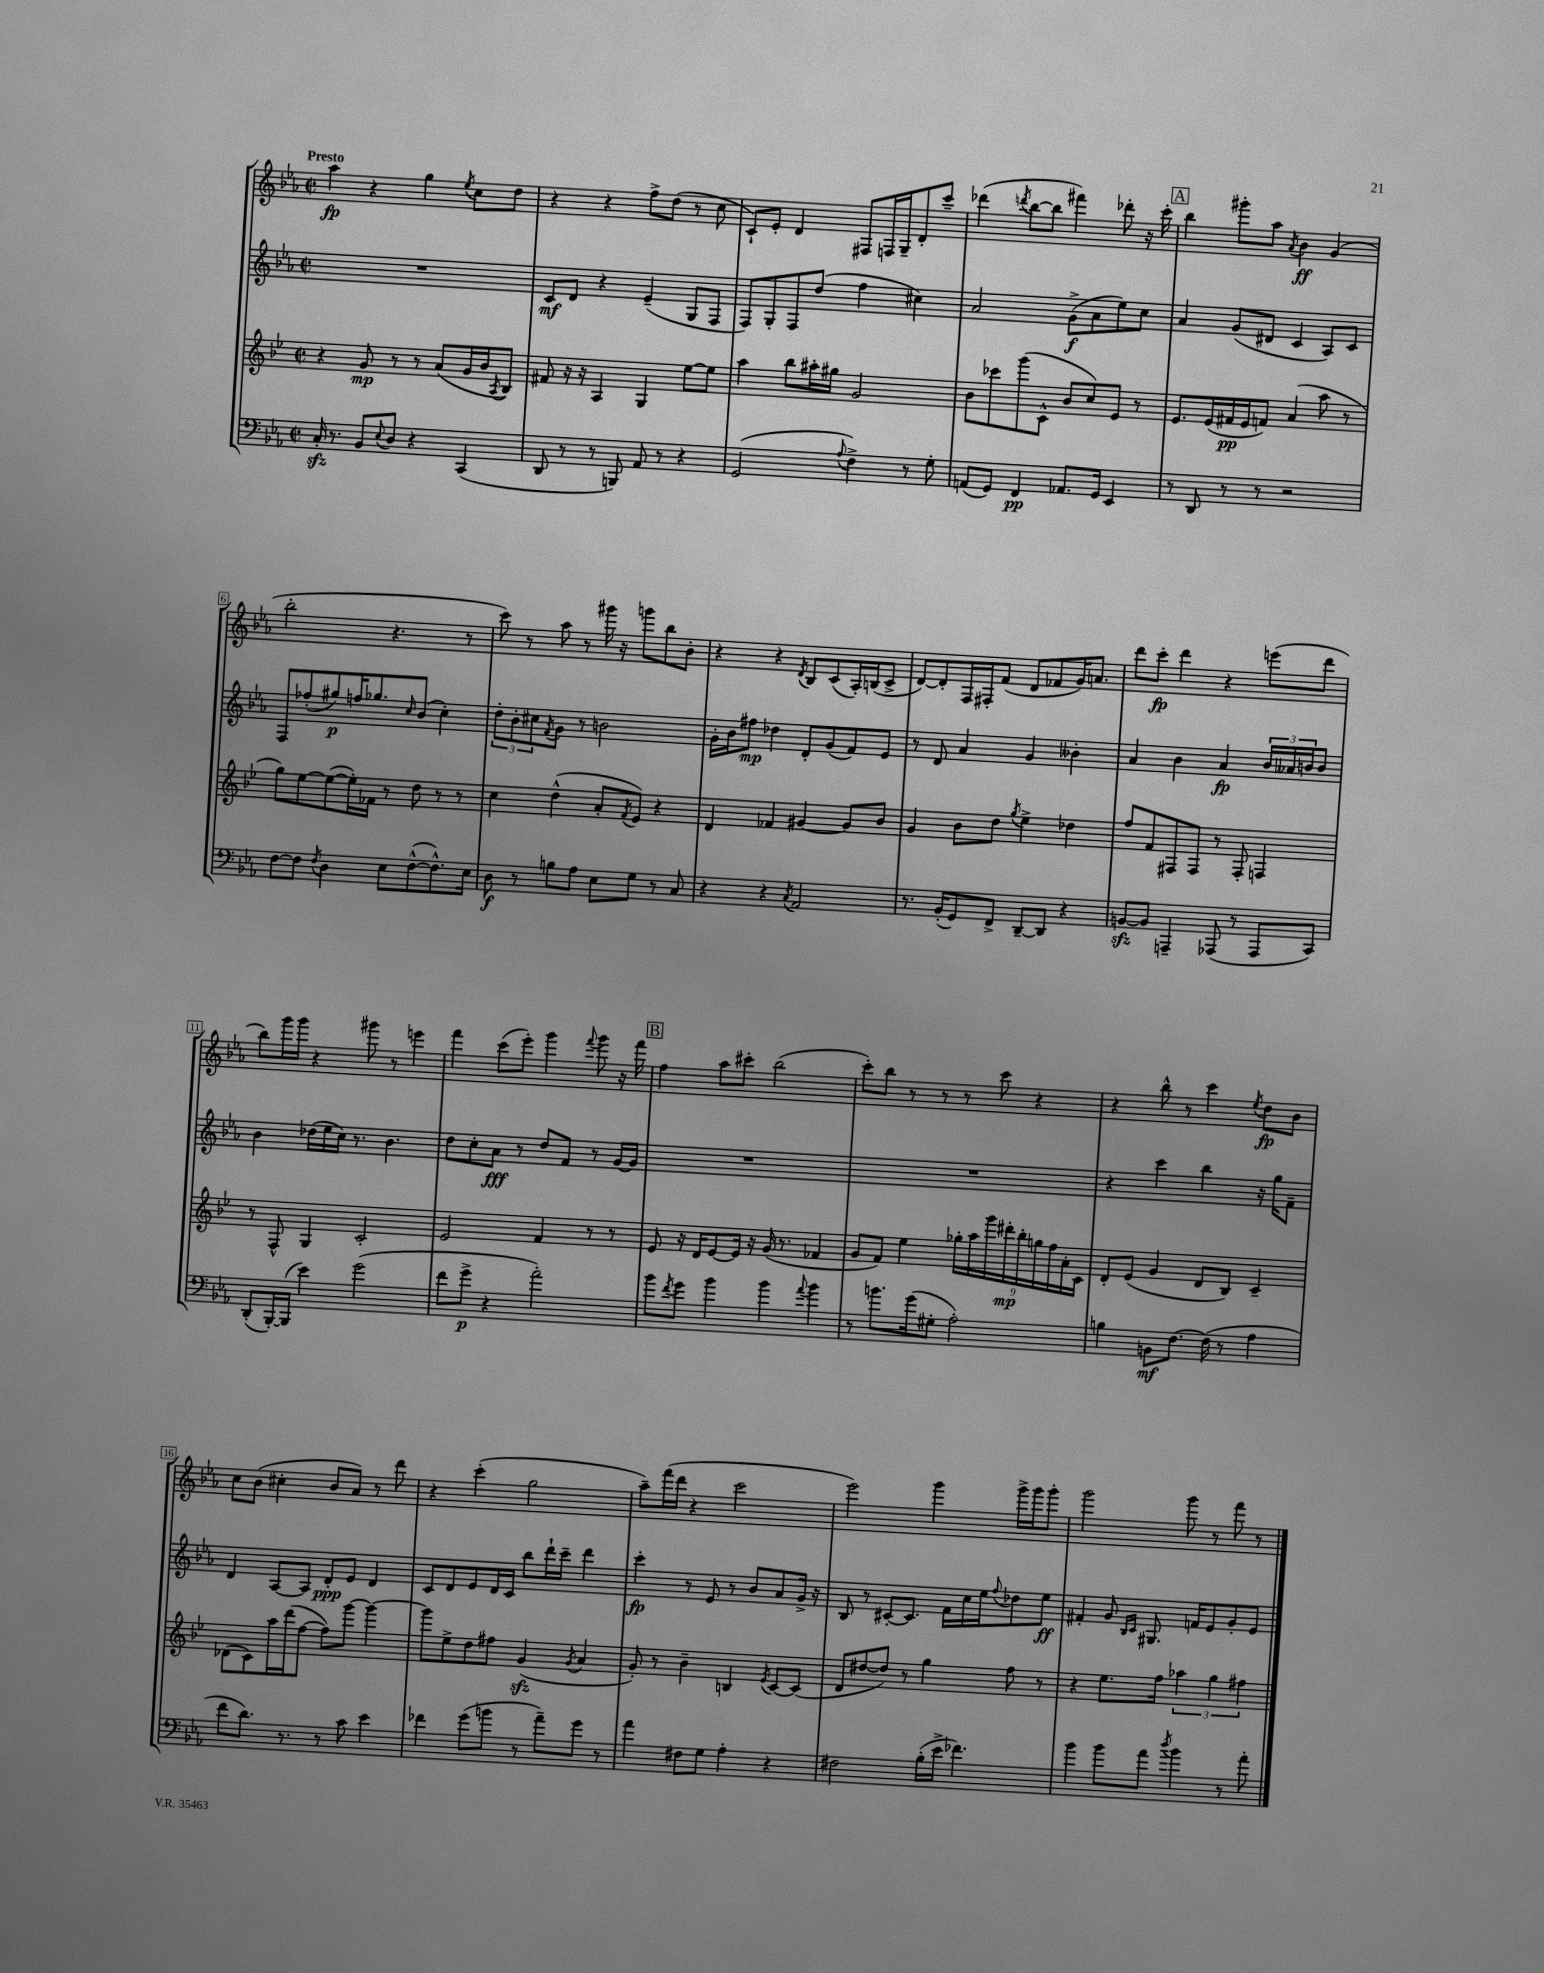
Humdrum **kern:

**kern	**kern	**kern	**kern
*staff4	*staff3	*staff2	*staff1
*clefF4	*clefG2	*clefG2	*clefG2
*k[b-e-a-]	*k[b-e-]	*k[b-e-a-]	*k[b-e-a-]
*M2/2	*M2/2	*M2/2	*M2/2
*met(c|)	*met(c|)	*met(c|)	*met(c|)
16C'	4r	1r	4aa-
8.r	.	.	.
8BB-	8g	.	4r
8qqE-	.	.	.
8D	8r	.	.
4r	8r	.	4gg
.	(8a	.	.
.	.	.	8qee-
(4CC	16g	.	8cc
.	16b-	.	.
.	8qA	.	.
.	8B-)	.	8dd
=	=	=	=
8DD	8f#	8c	4r
8r	16r	8d	.
.	16r	.	.
8r	4A	4r	4r
8BBB)	.	.	.
8AA-	4G	(4e-~	8ff^
8r	.	.	(8dd
4r	[8ee-	8G	8r
.	8ee-]	8F	8cc
=	=	=	=
(2GG	4aa	8F)	8c`)
.	.	8G'	8e-'
.	8bb-	8F	4d
.	16aa#'	(8dd	.
.	16gg#	.	.
8qqA-	.	.	.
4F^)	2g	4ff	8F#
.	.	.	16F
.	.	.	16G~
8r	.	4cc#)	8d'
8G'	.	.	8ccc~
=	=	=	=
(8AA	8b-	2a-	(4ddd-
8GG)	8ccc-	.	.
.	.	.	8qddd
4FF	(8ggg	.	[8bb-
.	8c^^	.	8bb-]
8.AA-	8b-	(8g^	4fff#)
.	8cc)	8a-	.
16GG	.	.	.
4EE-	8e-	8ee-)	8ddd-'
.	8r	8cc	16r
.	.	.	16ccc'
=	=	=	=
8r	8.e-	4a-	4bb-
8DD	.	.	.
.	(16e-	.	.
8r	16f#	(8g	8ggg#'
.	16e-	.	.
8r	8f)	8d#	8aa-
.	.	.	8qa-
2r	(4a	4c	4b-
.	8aa	8A-)	(4g
.	8r	8c	.
=	=	=	=
[8F	8gg)	8F	2bb-'
8F]	[8ee-	(8ff-'	.
8qF	.	.	.
4D	(8ee-_	8gg#)	.
.	16ee-'])	16ff	.
.	16f-	8.gg-	.
8E-	8r	.	4.r
.	.	16qqcc	.
([8F^^	8dd	(8b-	.
8.F^^])	8r	4cc')	.
.	8r	.	8r
16E-	.	.	.
=	=	=	=
8D	4cc	12dd'	8ccc)
.	.	12b-'	.
8r	.	.	8r
.	.	12cc#	.
.	.	8qf	.
8B	(4dd^^	8g	8aa-
8A-	.	8r	8r
8E-	8a'	2b	16ggg#
.	.	.	16r
.	8qf	.	.
8G	8e-)	.	8ggg
8r	4r	.	8bb-
8C	.	.	8b-'
=	=	=	=
4r	4d	16g'	4r
.	.	16b-	.
.	.	8ff#	.
4r	4f-	4dd-	4r
8qC	.	.	8qd
2AA-	[4g#	8d'	8B-
.	.	(8g	(8c
.	8g#]	8f)	16A-')
.	.	.	(16B
.	8b-	8e-	8c^
=	=	=	=
8.r	4g	8r	[8d)
.	.	8d	8d']
(16BB-'	.	.	.
8GG)	8b-	4a-	16F
.	.	.	16F#'
8FF^	8dd	.	(8f
.	8qgg	.	.
[8DD~	4ee-^	4g	8d
8DD]	.	.	8f-
4r	4dd-	4b--'	16g)
.	.	.	8.a
=	=	=	=
[8BB	8ff	4a-	8ddd
8BB]	8f	.	8ccc'
4AAA~	8F#	4b-	4ddd
.	8F#	.	.
(8AAA-	8r	4a-	4r
8r	8F#'	.	.
8AAA-	4F	24b-	(8eee
.	.	24a--	.
.	.	24b	.
8CC)	.	8b	8ddd
=	=	=	=
(8DD'	8r	4b-	8bb-)
[16BBB-')	8F^^	.	16ggg
(16BBB-]	.	.	16ggg
4e-)	4G	(16dd-	4r
.	.	16ee-	.
.	.	16cc)	.
.	.	8.r	.
(2g	2c'	.	8ggg#
.	.	4.b-	8r
.	.	.	4eee
=	=	=	=
8f	2e-	8dd	4fff
8g^	.	8cc'	.
4r	.	8a-	(8ccc
.	.	8r	8eee-')
2a-')	4f	8dd	4ggg
.	.	8f	.
.	.	.	8qqfff
.	8r	8r	8ggg
.	8r	[16g	16r
.	.	16g]	16fff
=	=	=	=
8b-	8e-	1r	4ff
8qf	.	.	.
8g	16r	.	.
.	16d	.	.
4b-	[8e-	.	8aa-
.	16e-]	.	8ccc#'
.	16r	.	.
4b-	(16g	.	(2bb-
.	8.r	.	.
8qqa-	.	.	.
4b-	4f-	.	.
=	=	=	=
8r	8g	1r	8ccc')
8.b	8f)	.	8bb-
.	4ee-	.	8r
(16g	.	.	.
8G#'	.	.	8r
2A-')	18gg-'	.	8r
.	18aa	.	.
.	18ggg	.	.
.	.	.	8ccc
.	18ddd#'	.	.
.	18bb-'	.	.
.	.	.	4r
.	18gg	.	.
.	18ff	.	.
.	18a'	.	.
.	18c	.	.
=	=	=	=
4B	8d'	4r	4r
.	(8e-	.	.
8BB	4g	4ccc	8bb-^^
[8.F	.	.	8r
.	8d	4bb-	4ccc
(16F]	.	.	.
8r	8B-)	.	.
.	.	.	8qee-
4A-	4c~	16r	8dd
.	.	16gg	.
.	.	8f~	8b-
=	=	=	=
8f	(8d-	4d	8cc
8.d)	8c)	.	(8b-
.	16aa	[8A-	4cc#'
8.r	(16ddd	.	.
.	[8ff	8A-]	.
8r	8ff])	8d'	8b-
8c	[8ggg	8e-	8a-)
4e-	4ggg_	4d	8r
.	.	.	8ddd
=	=	=	=
4f-	8ggg]	8c	4r
.	8ee-^	8d	.
(8g	8dd	8e-	(4ccc'
8b	8ff#	16d	.
.	.	16c	.
8r	(4g	8bb-	2gg
8a-~)	.	16ddd`	.
.	.	16ccc~	.
.	8qg	.	.
8g	4a	4ddd	.
8r	.	.	.
=	=	=	=
4a-	8g')	4ccc'	8aa-~)
.	8r	.	(16fff
.	.	.	16ddd
8F#	4b-~	8r	4r
8G	.	8e-	.
4A-'	4B	8r	2ccc
.	.	8b-	.
.	8qe-	.	.
4r	[8c	8a-	.
.	(8c]	16g^	.
.	.	16r	.
=	=	=	=
2F#	8d	8B-	2eee-)
.	[8dd#	8r	.
.	8dd#])	[8c#'	.
.	8r	8.c#]	.
(16B-'	4gg	.	4ggg
16e-^	.	16f	.
4.f-)	.	16cc	.
.	.	16ee-	.
.	.	8qqff	.
.	8ff	8dd-	16ggg^
.	.	.	16ggg
.	8r	8ee-	8ggg'
=	=	=	=
4b-	4r	4f#'	2ggg
8b-	8.ee-	8g	.
.	.	16qqB-	.
.	.	16qqc	.
8a-	.	8.G#	.
.	16ff	.	.
8qdd	.	.	.
4b-	6aa-	.	8ggg
.	.	16f	.
.	.	8e-	8r
.	6gg	.	.
8r	.	8g'	8fff
.	6ff#	.	.
8a-'	.	8e-	8r
==	==	==	==
*-	*-	*-	*-
